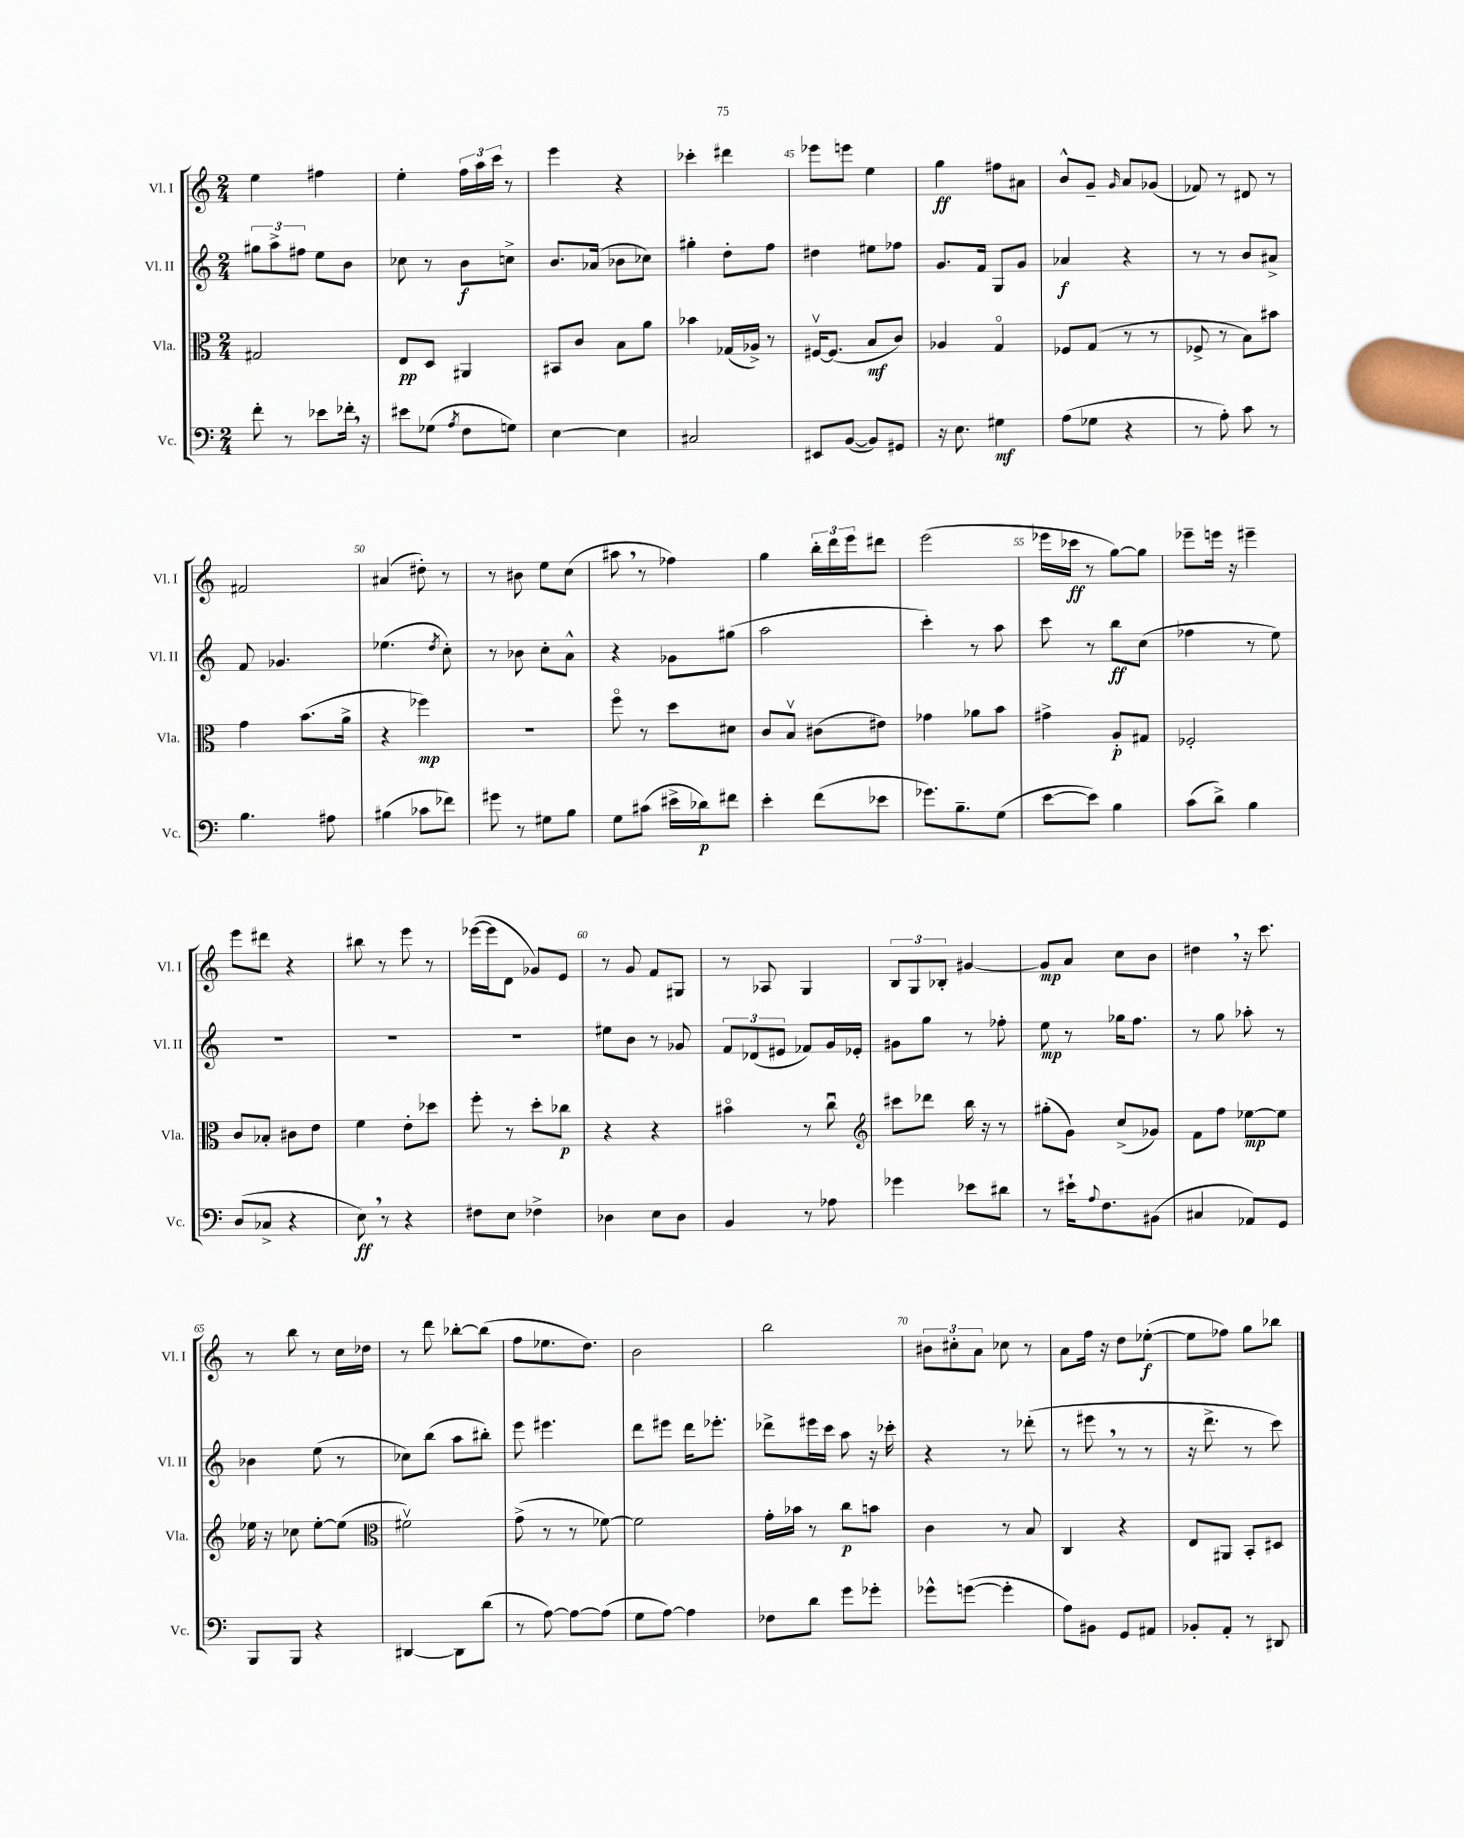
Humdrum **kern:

**kern	**kern	**kern	**kern
*staff4	*staff3	*staff2	*staff1
*clefF4	*clefC3	*clefG2	*clefG2
*k[]	*k[]	*k[]	*k[]
*M2/4	*M2/4	*M2/4	*M2/4
8f'\	2G#/	12gg#\L	4ee\
.	.	12aa^\	.
8r	.	.	.
.	.	12ff#\J	.
8e-\L	.	8ee\L	4ff#\
16f-'\Jk	.	8b\J	.
16r	.	.	.
=	=	=	=
8e#\L	8E/L	8cc-\	4ee'\
(8G-\J	8D/J	8r	.
8qA/	.	.	.
8F\L	4AA#/	8b\L	24ff\LL
.	.	.	24aa\
.	.	.	24ccc\JJ
8G\J)	.	8cc^\J	8r
=	=	=	=
[4E\	8BB#/L	8.b/L	4eee\
.	8c/J	.	.
.	.	(16a-/Jk	.
4E\]	8B\L	8b-\L	4r
.	8a\J	8cc-\J)	.
=	=	=	=
2C#/	4b-\	4gg#'\	4ccc-'\
.	(16G-/LL	8dd'\L	4ddd#\
.	16A-^/JJ)	.	.
.	8r	8ff\J	.
=	=	=	=
8EE#/L	[16F#v/LK	4dd#\	8eee-\L
.	(8.F#/]J	.	.
([8BB/J	.	.	8eee\J
8BB/]L)	8B/L	8ee#\L	4ee\
8GG#/J	8c/J)	8ff-\J	.
=	=	=	=
16r	4A-/	8.g/L	4gg\
8.E\	.	.	.
.	.	16f/Jk	.
4G#\	4Go/	8G/L	8ff#\L
.	.	8g/J	8a#\J
=	=	=	=
(8A\L	8F-/L	4a-/	8b^^/L
8G-\J	(8G/J	.	8g~/J
.	.	.	16qqg/
4r	8r	4r	8a/L
.	8r	.	(8g-/J
=	=	=	=
8r	8F-^/	8r	8f-/)
8A'\)	8r	8r	8r
8c\	8B\L)	8b/L	8d#/
8r	8b#\J	8a#^/J	8r
=	=	=	=
4.B\	4g\	8f/	2f#/
.	.	4.g-/	.
.	(8.b\L	.	.
8A#\	.	.	.
.	16a^\Jk	.	.
=	=	=	=
(4B#\	4r	(4.ee-\	(4a#/
8c-\L	4ff-\)	.	8dd#'\)
.	.	8qdd/	.
8f-\J)	.	8cc'\)	8r
=	=	=	=
8g#\	2r	8r	8r
8r	.	8b-\	8b#\
8G#\L	.	8cc'\L	8ee\L
8B\J	.	8a^^\J	(8cc\J
=	=	=	=
8G\L	8ffo\	4r	8aa#\
(8c#\J	8r	.	8r
16e#^\LL	8dd\L	8g-\L	4ff-\)
16d-\J)	.	.	.
8f#\J	8d#\J	(8gg#\J	.
=	=	=	=
4e'\	8c/L	2aa\	4gg\
.	8Bv/J	.	.
(8f\L	(8c#\L	.	24bb'\LL
.	.	.	24ddd\
.	.	.	24eee\J
8e-\J	8e#\J)	.	8ddd#\J
=	=	=	=
8.g-\L)	4g-\	4ccc'\)	(2eee\
8.B~\	.	.	.
.	8a-\L	8r	.
(8G\J	8b\J	8aa\	.
=	=	=	=
[8e\L	4g#^\	8ccc\	16eee-\LL
.	.	.	16ccc-\JJ
8e\]J)	.	8r	8r
4B\	8A'/L	8bb\L	[8gg\L)
.	8G#/J	(8cc\J	8gg\]J
=	=	=	=
(8c\L	2F-'/	4ff-\	8eee-~\L
8d^\J)	.	.	16eee\Jk
.	.	.	16r
4B\	.	8r	4eee#~\
.	.	8ee\)	.
=	=	=	=
(8D/L	8c/L	2r	8eee\L
8C-^/J	8B-'/J	.	8ddd#\J
4r	8c#\L	.	4r
.	8e\J	.	.
=	=	=	=
8E\)	4f\	2r	8bb#\
8r	.	.	8r
4r	8e'\L	.	8eee\
.	8dd-\J	.	8r
=	=	=	=
8F#\L	8ff'\	2r	([16eee-\LL
.	.	.	16eee-\]J
8E\J	8r	.	8d\J
4F-^\	8dd'\L	.	8g-/L)
.	8cc-\J	.	8e/J
=	=	=	=
4D-\	4r	8ee#\L	8r
.	.	8b\J	8g/
8E\L	4r	8r	8f/L
8D-\J	.	8g-/	8G#/J
=	=	=	=
4BB/	4b#o\	12f/L	8r
.	.	(12d-/	.
.	.	.	8A-/
.	.	12e#/J	.
8r	8r	8f-/L)	4G/
8A-\	8ccu\	16g/L	.
.	.	16e-'/JJ	.
=	=	=	=
*	*clefG2	*	*
4g-\	8ccc#\L	8g#\L	12B/L
.	.	.	12G/
.	8ddd-\J	8gg\J	.
.	.	.	12B-'/J
8e-\L	16bb\	8r	[4g#/
.	16r	.	.
8d#\J	8r	8ff-'\	.
=	=	=	=
8r	(8gg#'\L	8ee\	8g#/]L
16e#`\LK	8g\J)	8r	8a/J
8qqA/	.	.	.
8.F\	.	.	.
.	(8cc^/L	16gg-\LK	8cc\L
.	.	8.ff\J	.
(8BB#\J	8g-/J)	.	8b\J
=	=	=	=
4C#/	8f\L	8r	4dd#\
.	8ff\J	8gg\	.
8AA-/L)	[8ee-\L	8aa-'\	16r
.	.	.	8.ccc\
8GG/J	8ee-\]J	8r	.
=	=	=	=
8BBB/L	16ee-\	4b-\	8r
.	16r	.	.
8BBB/J	8cc-\	.	8bb\
4r	[8ee-'\L	(8ee\	8r
.	(8ee-\]J	8r	16cc\LL
.	.	.	16dd-\JJ
=	=	=	=
*	*clefC3	*	*
[4DD#/	2f#v\)	8cc-\L)	8r
.	.	(8bb\J	8ddd\
8DD#\]L	.	8aa\L	[8bb-'\L
(8d\J	.	8bb#'\J)	(8bb-\]J
=	=	=	=
8r	(8g^\	8eee\	8ff\L
[8A\)	8r	4.eee#\	8.ee-\
8A\_L	8r	.	.
.	.	.	8.dd\J)
(8A\]J	[8f-\)	.	.
=	=	=	=
8G\L	2f-\]	8ddd\L	2b\
[8A\J)	.	8eee#\J	.
4A\]	.	16ddd\LK	.
.	.	8.eee-'\J	.
=	=	=	=
8F-\L	16g'\LL	8ddd-^\L	2bb\
.	16b-\JJ	.	.
8d\J	8r	16eee#\L	.
.	.	16ccc\JJ	.
8g\L	8cc\L	8aa\	.
8g-'\J	8b\J	16r	.
.	.	16ccc-'\	.
=	=	=	=
8g-^^\L	4c\	4r	12b#\L
.	.	.	12cc#'\
([8g\J	.	.	.
.	.	.	12a\J
4g'\]	8r	8r	8cc-\
.	8B/	(8ddd-'\	8r
=	=	=	=
8A\L)	4C/	8r	8a\L
8BB#\J	.	8eee#\	16ff\Jk
.	.	.	16r
8GG/L	4r	8r	8dd\L
8AA#/J	.	8r	([8ee-'\J
=	=	=	=
8BB-'/L	8E/L	16r	8ee-\]L
.	.	8.ddd^\	.
8AA'/J	8AA#/J	.	8ff-\J)
8r	8BB'/L	8r	8gg\L
8DD#/	8D#/J	8ccc\)	8bb-\J
==	==	==	==
*-	*-	*-	*-
